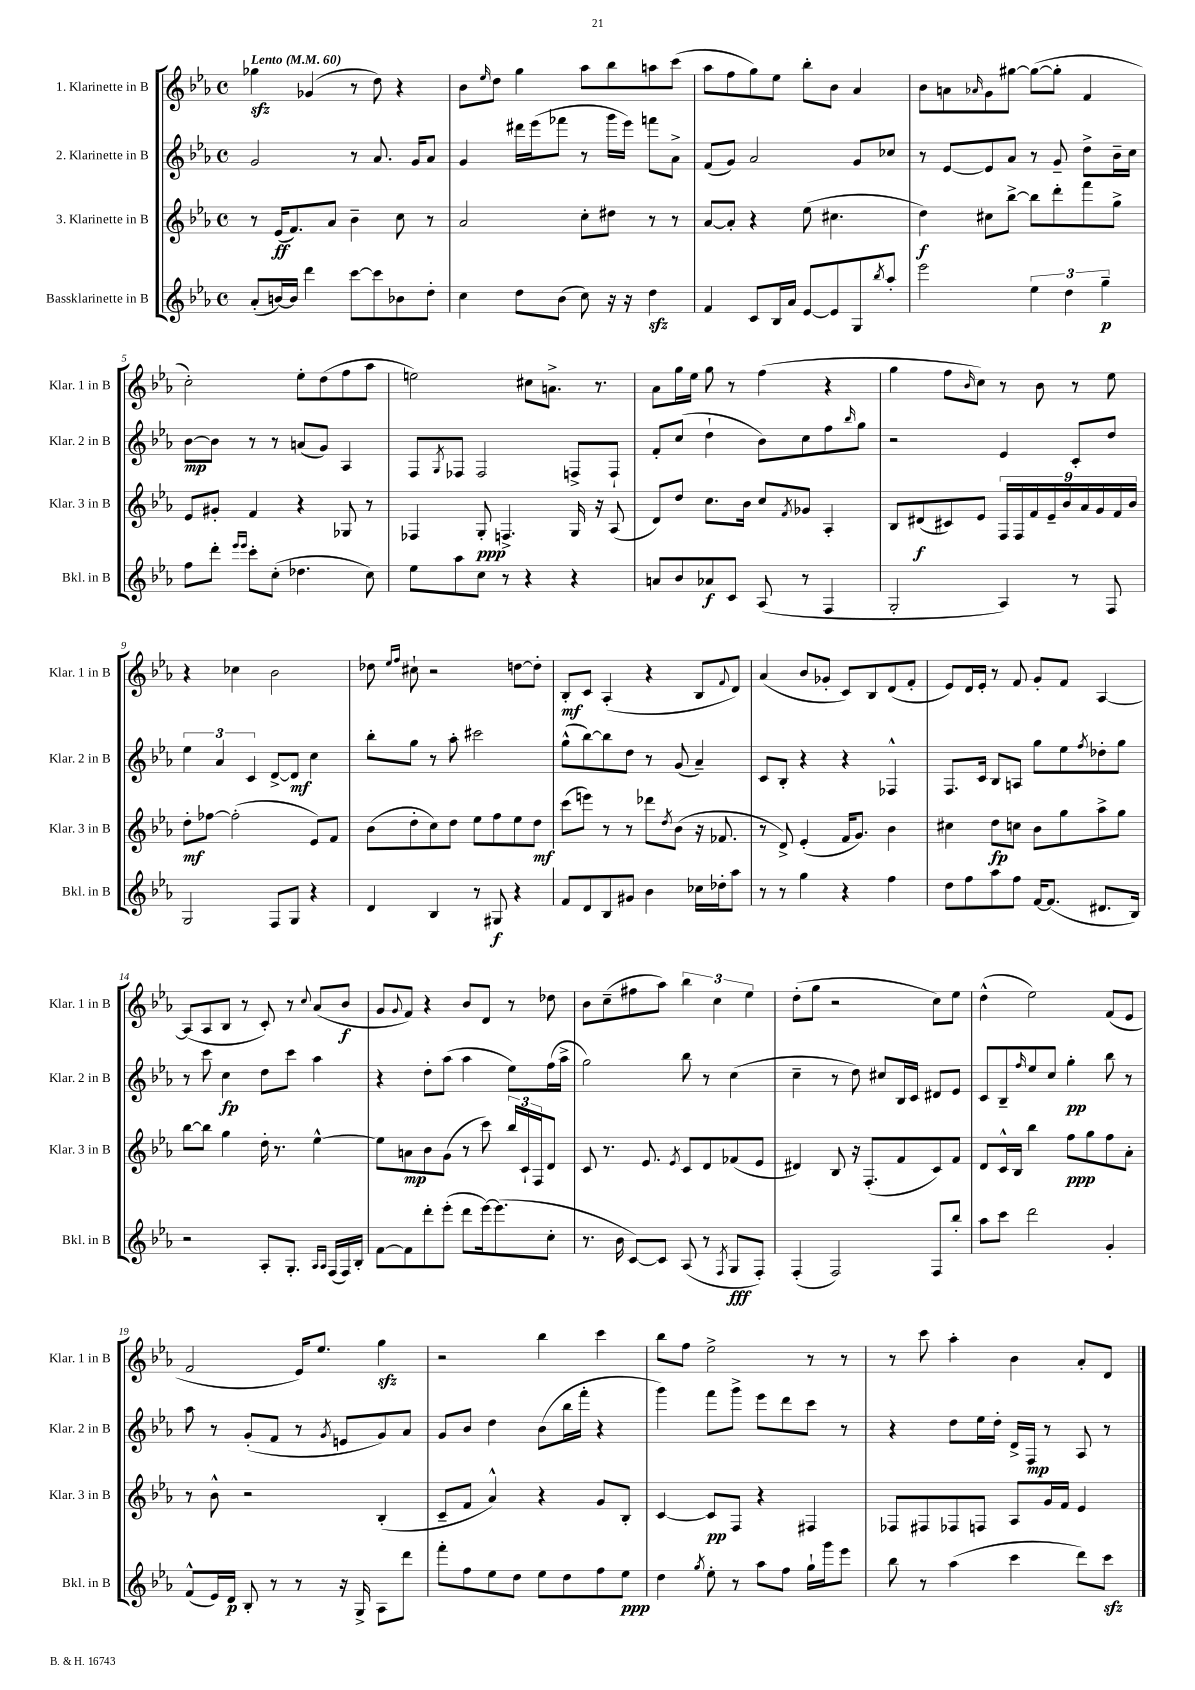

**kern	**kern	**kern	**kern
*staff4	*staff3	*staff2	*staff1
*clefG2	*clefG2	*clefG2	*clefG2
*k[b-e-a-]	*k[b-e-a-]	*k[b-e-a-]	*k[b-e-a-]
*M4/4	*M4/4	*M4/4	*M4/4
*met(c)	*met(c)	*met(c)	*met(c)
*MM60	*MM60	*MM60	*MM60
(8a-'	8r	2g	4gg-
[16b)	(16e-	.	.
16b]	8.f)	.	.
4ddd	.	.	(4g-
.	8a-	.	.
[8ccc	4b-~	8r	8r
8ccc]	.	8.a-	8dd)
8b-	8cc	.	4r
.	.	16g	.
8dd'	8r	8a-	.
=	=	=	=
4cc	2a-	4g	8b-
.	.	.	16qqee-
.	.	.	8dd
8dd	.	16ddd#	4gg
.	.	(16eee-	.
(8b-	.	8fff-	.
8cc)	8cc'	8r	8aa-
16r	8dd#	16ggg	8bb-
16r	.	16eee-)	.
4dd	8r	8fff	8aa
.	8r	8a-^	(8ccc
=	=	=	=
4f	[8a-	(8f	8aa-
.	8a-']	8g)	8ff
8c	4r	2a-	8gg)
16B-	.	.	8ee-
16a-	.	.	.
[8e-	(8ee-	.	8bb-'
8e-]	4.cc#	.	8b-
8G	.	8g	4a-
8qbb-	.	.	.
8aa-'	.	8cc-	.
=	=	=	=
2eee-	4dd)	8r	8b-
.	.	[8e-	8a
.	.	.	16qqa-
.	8cc#	8e-]	8g
.	[8bb-^	8a-	[8gg#
6ee-	8bb-]	8r	(8gg#_
.	8ddd'	8g~	8gg#']
6dd	.	.	.
.	8fff	8dd^	4f
6gg~	.	.	.
.	8gg^	16b-~	.
.	.	16cc	.
=	=	=	=
8ff	8e-	[8b-	2cc')
8ddd'	8g#'	8b-]	.
16qqeee-	.	.	.
16qqeee-	.	.	.
8ccc'	4f	8r	.
(8cc'	.	8r	.
4.dd-	4r	(8a	8ee-'
.	.	8g)	(8dd
.	8G-	4A-	8ff
8cc)	8r	.	8aa-
=	=	=	=
8ee-	4F-	8F	2ee)
.	.	8qG	.
8aa-	.	8F-	.
8cc	8G'	2F-	.
8r	4.F^	.	.
4r	.	.	8cc#
.	.	.	8.a^
4r	16G	8F^	.
.	16r	.	8.r
.	(8A-	8F`	.
=	=	=	=
8a	8d)	8f'	8a-
8b-	8dd	(8cc	16gg
.	.	.	16ee-
8a-	8.cc	4dd`	8gg
8c	.	.	8r
.	16b-	.	.
(8A-	8cc	8b-)	(4ff
.	8qf	.	.
8r	8g-	8cc	.
4F	4A-'	8ff	4r
.	.	16qqbb-	.
.	.	8gg	.
=	=	=	=
2G'	8B-	2r	4gg
.	(8d#	.	.
.	8c#)	.	8ff
.	.	.	16qqb-
.	8e-	.	8cc)
4A-)	18F	4e-	8r
.	18F	.	.
.	18f	.	.
.	.	.	8b-
.	18e-~	.	.
.	18b-	.	.
8r	.	8c'	8r
.	18a-	.	.
.	18g	.	.
8F	.	8dd	8ee-
.	18f	.	.
.	18b-	.	.
=	=	=	=
2G	8dd'	6ee-	4r
.	[8ff-	.	.
.	.	6a-	.
.	(2ff-']	.	4cc-
.	.	6c	.
8F	.	[8d^	2b-
8G	.	8d]	.
4r	8e-)	4cc	.
.	8f	.	.
=	=	=	=
4d	(8b-	8bb-'	8dd-
.	.	.	16qqee-
.	.	.	16qqff
.	8dd'	8gg	8cc#`
4B-	8cc)	8r	2r
.	8dd	8aa-'	.
8r	8ee-	2ccc#	.
8G#	8ff	.	.
4r	8ee-	.	[8dd
.	8dd	.	8dd']
=	=	=	=
8f	(8ccc	(8gg^^	8B-'
8d	8eee)	[8bb-)	8c
8B-	8r	8bb-]	(4A-'
8g#	8r	8dd	.
4b-	8ddd-	8r	4r
.	8qdd	.	.
.	(8b-	(8g	.
16cc-	16r	4a-~)	8B-
16dd-'	8.f-	.	.
.	.	.	8qqf
8aa-	.	.	8d)
=	=	=	=
8r	8r	8c	(4a-
8r	8d^)	8B-'	.
4gg	(4e-'	4r	8b-
.	.	.	8g-'
4r	16f	4r	8c)
.	8.g)	.	.
.	.	.	8B-
4ff	4b-	4F-^^	(8d
.	.	.	8f'
=	=	=	=
8dd	4cc#	8.F	8e-)
8ff	.	.	16d
.	.	16c	16e-'
8aa-	8dd	8B-	8r
8ff	8cc	8A	8f
[16f	8b-	8gg	8g'
(8.f]	.	.	.
.	8gg	8ee-	8f
.	.	8qff	.
8.d#	8aa-^	8dd-'	[4A-
.	8gg	8gg	.
16B-)	.	.	.
=	=	=	=
2r	[8bb-	8r	(8A-]
.	8bb-]	8ccc	8A-
.	4gg	4cc	8B-
.	.	.	8r
8A-'	16dd'	8dd	8c')
.	8.r	.	.
8.G'	.	8ccc	8r
.	.	.	8qqcc
.	[4ee-^^	4aa-	(8a-
16qqA-	.	.	.
16qqA-	.	.	.
(16F	.	.	.
16F)	.	.	8b-
16B-'	.	.	.
=	=	=	=
[8f	8ee-]	4r	8g
.	.	.	8qqg
8f]	8a	.	8f)
8ddd'	8b-	8dd'	4r
(8eee-'	(8g	(8aa-	.
8ddd	8r	4aa-	8b-
[16eee-)	8ccc)	.	8d
(8.eee-]	.	.	.
.	24bb-	8ee-)	8r
.	24c`	.	.
.	24F	.	.
8cc'	8d	(16ff	8dd-
.	.	16aa-^	.
=	=	=	=
8.r	8c	2gg)	8b-
.	8.r	.	(8cc~
16b-	.	.	.
[8c)	.	.	8ff#
.	8.e-	.	.
8c]	.	.	8aa-)
.	8qe-	.	.
(8A-	8c	8bb-	6bb-
8r	8d	8r	.
.	.	.	6cc
8qF	.	.	.
8G	(8f-	(4cc	.
.	.	.	6ee-
8F')	8e-	.	.
=	=	=	=
(4F'	4d#)	4cc~	(8dd'
.	.	.	8gg
2F)	8B-	8r	2r
.	16r	8dd)	.
.	(8.F'	.	.
.	.	8cc#	.
.	8f	16B-	.
.	.	16c	.
8F	8c)	8d#	8cc)
8bb-'	8f	8e-	8ee-
=	=	=	=
8aa-	8d	8c	(4dd^^
8ccc	16c^^	8B-~	.
.	16B-	.	.
.	.	16qqff	.
2ddd	4bb-	8ee-	2ee-)
.	.	8cc	.
.	8ff	4gg'	.
.	8gg	.	.
4g'	8ff	8bb-	(8f
.	8a-'	8r	8e-
=	=	=	=
(8f^^	8r	8aa-	2f
16e-)	8b-^^	8r	.
16d	.	.	.
8B-'	2r	(8g'	.
8r	.	8f	.
8r	.	8r	16e-)
.	.	.	8.ee-
.	.	8qg	.
16r	.	8e	.
16G^	.	.	.
8A-	(4B-'	8g)	4gg
8ddd	.	8a-	.
=	=	=	=
8fff'	8c~	8g	2r
8ff	8f	8b-	.
8ee-	4a-^^)	4dd	.
8dd	.	.	.
8ee-	4r	(8b-	4bb-
8dd	.	16bb-	.
.	.	16fff'	.
8ff	8g	4r	4ccc
8ee-	8B-'	.	.
=	=	=	=
4dd	[4c	4ggg)	8bb-
.	.	.	8ff
8qgg	.	.	.
8ee-'	8c]	8fff	2ee-^
8r	8F	8ggg^	.
8aa-	4r	8eee-	.
8ff	.	8ddd	.
16gg`	4F#	8ccc	8r
16ggg	.	.	.
8eee-	.	8r	8r
=	=	=	=
8bb-	8F-	4r	8r
8r	8F#	.	8ccc
(4aa-	8F-	8dd	4aa-'
.	8F	16ee-	.
.	.	16dd'	.
4ccc	8A-	16d^	4b-
.	.	16F	.
.	16g	8r	.
.	16f	.	.
8ddd)	4e-	8A-	8a-'
8ccc	.	8r	8d
==	==	==	==
*-	*-	*-	*-
